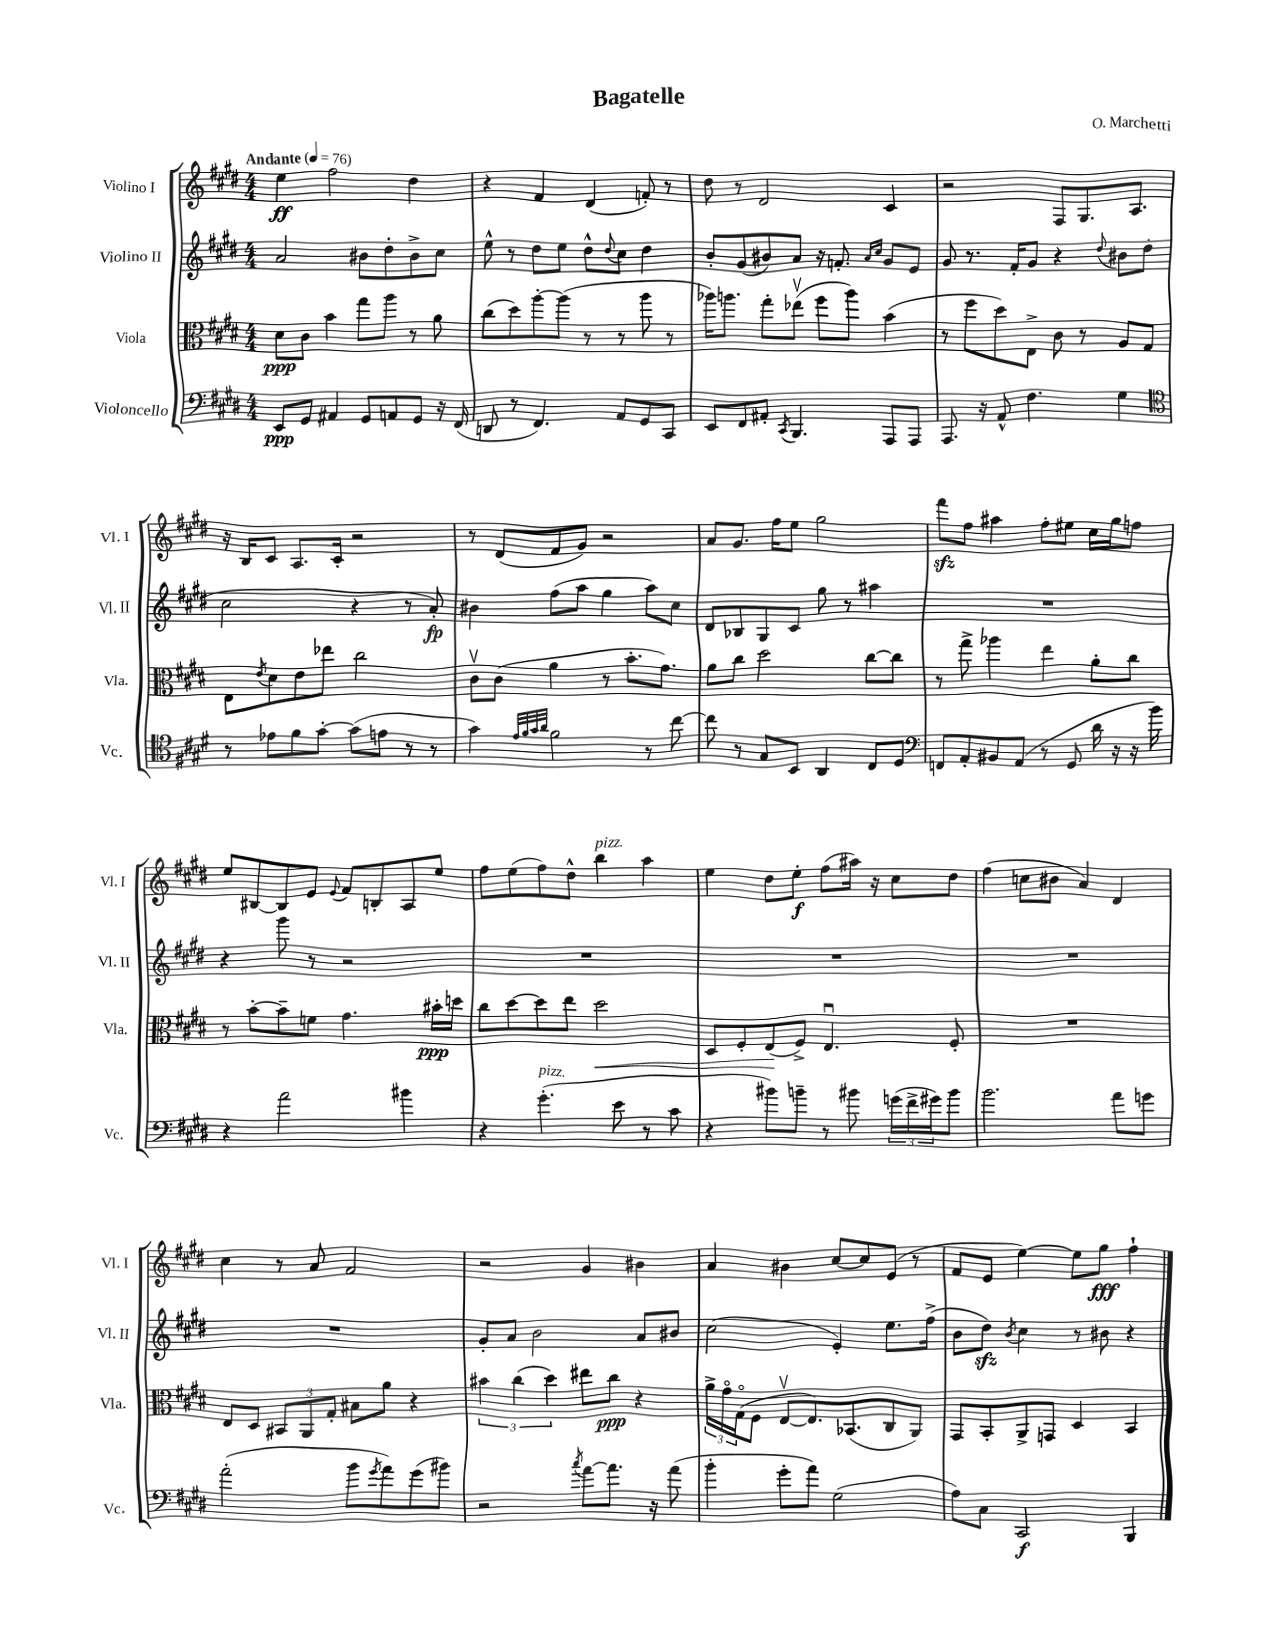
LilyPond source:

\header { title = "Bagatelle" composer = "O. Marchetti" }
<<
\new StaffGroup <<
\new Staff = "s0" \with { instrumentName = "Violino I" shortInstrumentName = "Vl. I" } {
    \clef treble \key e \major \numericTimeSignature \time 4/4 \tempo "Andante" 4 = 76
    e''4\ff fis''2 dis''4 |
    r4 fis'4 dis'4( f'8-.) r8 |
    dis''8 r8 dis'2 cis'4 |
    r2 fis8 gis8. a8. |
    r16 b16 cis'8 a8. cis'16-. r2 |
    r8 dis'8( fis'8 gis'8) r2 |
    a'8 gis'8. fis''16 e''8 gis''2 |
    fis'''8\sfz fis''8 ais''4 fis''8-. eis''8 cis''16 gis''16 f''8 |
    e''8 bis8~ bis8 e'8 \appoggiatura { e'8 } fis'8 b8-. a8 e''8 |
    fis''8 e''8( fis''8) dis''8-^ b''4^\markup { \italic "pizz." } a''4 |
    e''4 dis''8 e''8-.\f fis''8( ais''16) r16 cis''8 dis''8 |
    fis''4( c''8 bis'8 a'4) dis'4 |
    cis''4 r8 a'8 fis'2 |
    r2 gis'4 bis'4 |
    a'4 bis'4 cis''8~ cis''8 e'8( r8 |
    fis'8 e'8 e''4~) e''8 gis''8\fff fis''4-! \bar "|." |
}
\new Staff = "s1" \with { instrumentName = "Violino II" shortInstrumentName = "Vl. II" } {
    \clef treble \key e \major \numericTimeSignature \time 4/4
    a'2 bis'8 dis''8-. bis'8-> cis''8 |
    e''8-^ r8 dis''8 e''8 dis''8-^ \appoggiatura { dis''8 } cis''8 dis''4 |
    b'8-. gis'8( bis'8) a'8 r16 f'8.-. \grace { a'16 cis''16 } gis'8 e'8 |
    gis'8 r8. fis'16-. gis'8 r4 \appoggiatura { dis''8 } bis'8 dis''8( |
    cis''2 r4 r8 a'8-.\fp) |
    bis'4 fis''8( a''8 gis''4 a''8) cis''8 |
    dis'8 bes8 gis8 cis'8 gis''8 r8 ais''4 |
    R1 |
    r4 gis'''8 r8 r2 |
    R1 |
    R1 |
    R1 |
    R1 |
    gis'8-. a'8 b'2 a'8 bis'8 |
    cis''2( e'4-.) e''8. fis''16->( |
    b'8 dis''8\sfz) \acciaccatura { b'8 } cis''4 r8 bis'8 r4 \bar "|." |
}
\new Staff = "s2" \with { instrumentName = "Viola" shortInstrumentName = "Vla." } {
    \clef alto \key e \major \numericTimeSignature \time 4/4
    dis'8\ppp cis'8 b'4 gis''8 a''8 r8 a'8 |
    cis''8( dis''8) a''8~-. a''8( r8 r8 a''8 r8 |
    aes''16) a''8. gis''8-. ees''8\upbow( fis''8 a''8) b'4( |
    r8 fis''8 dis''8) e8-> cis'8 r8 a8 gis8 |
    e8 \acciaccatura { e'8 } dis'8 e'8 ees''8 cis''2 |
    cis'8\upbow cis'8( a'4 r8 b'8.-. gis'8.) |
    a'8 cis''8 dis''2 cis''8~ cis''8 |
    r8 gis''8-> aes''4 e''4 a'8-. cis''8 |
    r8 b'8~-. b'8-- f'8 gis'4. bis'16-.\ppp d''16 |
    cis''8 dis''8~ dis''8 e''8 dis''2\< |
    dis8 fis8-. e8\!( fis8->) e4.\downbow fis8-. |
    R1 |
    e8 dis8 \tuplet 3/2 { bis,8 a,8 gis8-. } bis8 a'8 r4 |
    \tuplet 3/2 { bis'4 cis''4( dis''4) } eis''8 cis''8\ppp r4 |
    \tuplet 3/2 { a'16-> gis'16\flageolet gis16\flageolet( } fis8 e8~\upbow e8.) bes,8.( cis8 a,8) |
    gis,8 b,8-. a,8-> g,8 dis4 b,4 \bar "|." |
}
\new Staff = "s3" \with { instrumentName = "Violoncello" shortInstrumentName = "Vc." } {
    \clef bass \key e \major \numericTimeSignature \time 4/4
    e,8\ppp gis,8 ais,4 gis,8 a,8 gis,8 r16 fis,16( |
    d,8 r8 fis,4.) a,8 gis,8 cis,8 |
    e,8 fis,8 ais,8-. \acciaccatura { cis,8 } b,,4. a,,8 a,,8 |
    a,,8. r16 a,8-^ fis4. gis4 |
    \clef tenor r8 ees'8 fis'8 gis'8~-. gis'8( e'8 r8 r8 |
    gis'4) \grace { e'32 fis'32 gis'32 a'32 } fis'2 r8 cis''8~ |
    cis''8 r8 gis8 b,8 a,4 cis8 dis8 |
    \clef bass f,8 a,8-. bis,8 a,8( r8 gis,8 dis'16 r16 r16 b'16) |
    r4 a'2 bis'4 |
    r4 gis'4.-.^\markup { \italic "pizz." }( e'8 r8 cis'8 |
    r4 bis'8) b'8-- r8 bis'8 \tuplet 3/2 { g'16( fis'16-> gis'16) } bis'8 |
    b'2. a'8 g'8 |
    a'2-.( b'8 \acciaccatura { gis'8 } a'8) gis'8( bis'8) |
    r2 \acciaccatura { cis''8 } a'8~ a'8. r16 a'8( |
    b'4-. gis'8-. a'8) gis2( |
    a8) cis8 cis,2\f b,,4 \bar "|." |
}
>>
>>
\layout { \context { \Score \remove "Bar_number_engraver" } }
